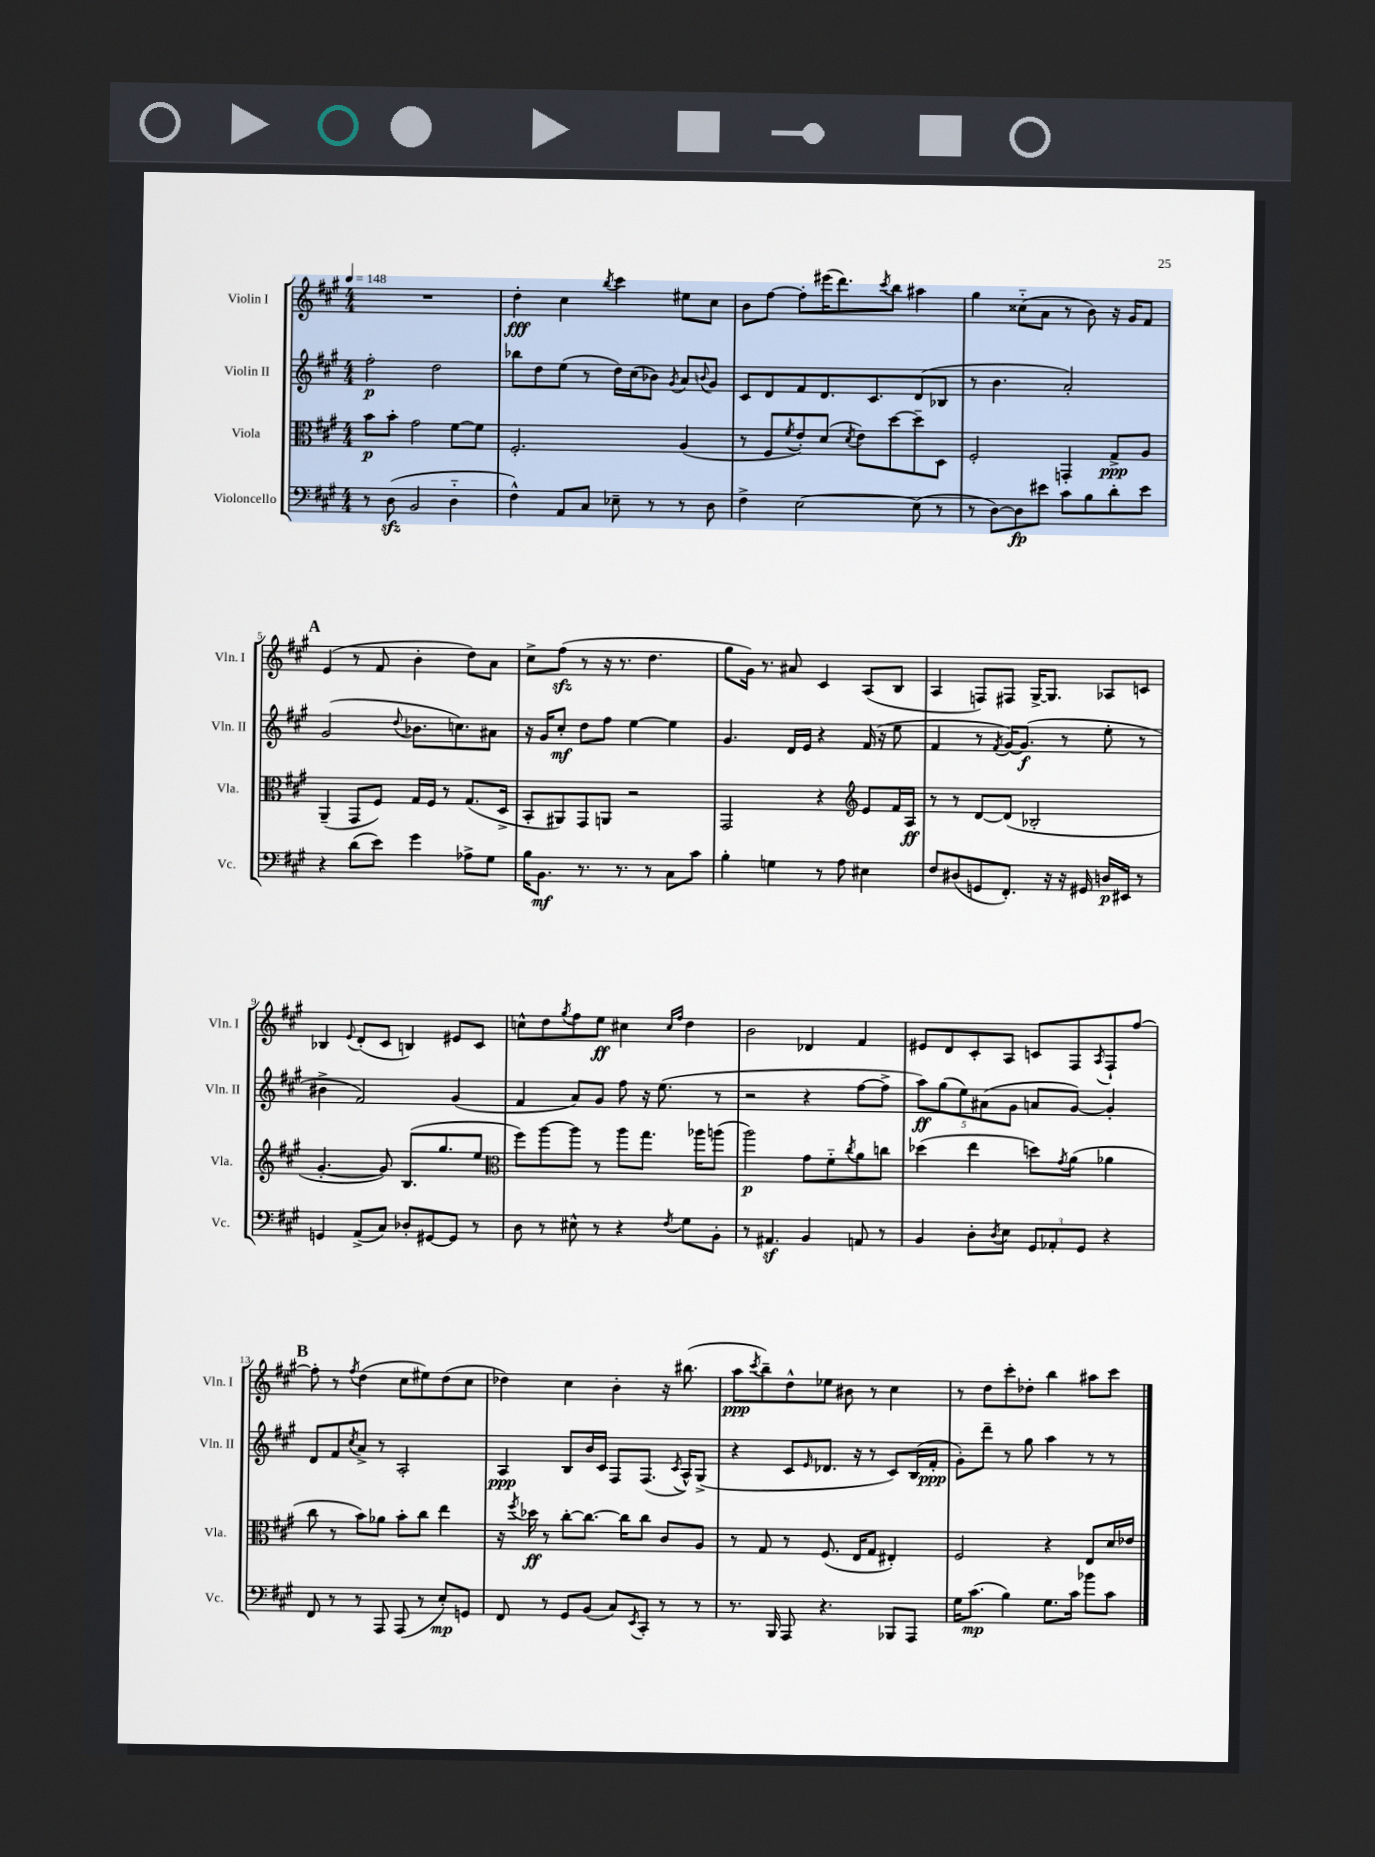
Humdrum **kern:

**kern	**dynam	**kern	**dynam	**kern	**dynam	**kern	**dynam
*part4	*part4	*part3	*part3	*part2	*part2	*part1	*part1
*staff4	*staff4	*staff3	*staff3	*staff2	*staff2	*staff1	*staff1
*I"Violoncello	*	*I"Viola	*	*I"Violin II	*	*I"Violin I	*
*I'Vc.	*	*I'Vla.	*	*I'Vln. II	*	*I'Vln. I	*
*clefF4	*	*clefC3	*	*clefG2	*	*clefG2	*
*k[f#c#g#]	*	*k[f#c#g#]	*	*k[f#c#g#]	*	*k[f#c#g#]	*
*M4/4	*	*M4/4	*	*M4/4	*	*M4/4	*
*MM148	*	*MM148	*	*MM148	*	*MM148	*
=1	=1	=1	=1	=1	=1	=1	=1
8r	.	8b\L	p	2ff#'\	p	1r	.
(8Dzz\	.	8b'\J	.	.	.	.	.
2BB/	.	2g#\	.	.	.	.	.
.	.	.	.	2dd\	.	.	.
4D\	.	[8f#\L	.	.	.	.	.
.	.	8f#\J]	.	.	.	.	.
=2	=2	=2	=2	=2	=2	=2	=2
4F#^^\)	.	2.F#'/	.	8bb-X\L	.	4dd'\	fff
.	.	.	.	8dd\	.	.	.
8AA/L	.	.	.	(8ee\J	.	4cc#\	.
8C#/J	.	.	.	8r	.	.	.
.	.	.	.	.	.	8qbb/	.
8E-X~\	.	.	.	16dd\LL)	.	4ccc#\	.
.	.	.	.	(16cc#\J	.	.	.
8r	.	.	.	8b-X\J)	.	.	.
.	.	.	.	8qg#/	.	.	.
8r	.	(4A/	.	8a/L	.	8ee#X\L	.
.	.	.	.	8qqbn/	.	.	.
8D\	.	.	.	8g#/J	.	8cc#\J	.
=3	=3	=3	=3	=3	=3	=3	=3
4F#^\	.	8r	.	8c#/L	.	8b\L	.
.	.	8F#/L	.	8d/	.	[8ff#\J	.
.	.	8qf#/	.	.	.	.	.
[2E\	.	8e'/)	.	8f#/	.	8ff#'\L]	.
.	.	(8d/J	.	8.d/	.	(16eee#X\K	.
.	.	.	.	.	.	8.ddd\)	.
.	.	8qd/	.	.	.	.	.
.	.	8e\L)	.	.	.	.	.
.	.	.	.	8.c#/	.	.	.
.	.	.	.	.	.	8qccc#/	.
.	.	[8dd\	.	.	.	8bb\J	.
(8E\]	.	8dd~\]	.	(8d/	.	4aa#X\	.
8r	.	8D\J	.	8B-X/J	.	.	.
=4	=4	=4	=4	=4	=4	=4	=4
8r	.	2F#'/	.	8r	.	4gg#\	.
[8D\L)	.	.	.	4.b\	.	.	.
8D\]	fp	.	.	.	.	(8cc##X\L	.
8e#X\J	.	.	.	.	.	8a\J	.
8c#\L	.	4GGn'/	.	2a'/)	.	8r	.
8B\	.	.	.	.	.	8b\)	.
8d'\	.	8G#^/L	ppp	.	.	16r	.
.	.	.	.	.	.	16g#/KL	.
8e#\J	.	8A/J	.	.	.	8f#/J	.
!!LO:LB:g=z
!!LO:REH:place=s1:t=A
=5	=5	=5	=5	=5	=5	=5	=5
4r	.	(4AA~/	.	(2g#/	.	(4e/	.
(8d\L	.	8GG#/L	.	.	.	8r	.
8e\J)	.	8F#/J)	.	.	.	8f#/	.
.	.	.	.	8qqdd/	.	.	.
4g#\	.	16G#/LL	.	8.b-X\L	.	4b'\	.
.	.	16F#/JJ	.	.	.	.	.
.	.	8r	.	.	.	.	.
.	.	.	.	8.ccn\)	.	.	.
8A-X^\L	.	(8.G#/L	.	.	.	8dd\L)	.
8G#\J	.	.	.	8a#X\J	.	8a\J	.
.	.	16D^/Jk	.	.	.	.	.
=6	=6	=6	=6	=6	=6	=6	=6
16B\KL	.	8BB'/L	.	16r	.	8cc#^\L	.
8.BB\J	mf	.	.	16g#/KL	.	.	.
.	.	8AA#X/)	.	8cc#'/J	mf	(8ff#zz\J	.
8.r	.	8GG#/	.	8dd\L	.	8r	.
.	.	8AAn/J	.	8ff#\J	.	16r	.
8.r	.	.	.	.	.	8.r	.
.	.	2r	.	[4ee\	.	.	.
8r	.	.	.	.	.	4.dd\	.
8C#\L	.	.	.	4ee\]	.	.	.
8c#\J	.	.	.	.	.	.	.
=7	=7	=7	=7	=7	=7	=7	=7
4B'\	.	2GG#/	.	4.g#/	.	8gg#\L	.
.	.	.	.	.	.	16g#\Jk)	.
.	.	.	.	.	.	8.r	.
4Gn\	.	.	.	.	.	.	.
.	.	.	.	16d/LL	.	8a#X/	.
.	.	.	.	16e/JJ	.	.	.
8r	.	4r	.	4r	.	4c#/	.
8A\	.	.	.	.	.	.	.
*	*	*clefG2	*	*	*	*	*
4E#X\	.	8e/L	.	(16f#/	.	(8A/L	.
.	.	.	.	16r	.	.	.
.	.	16f#/L	.	8ee\	.	8B/J	.
.	.	16A/JJ	ff	.	.	.	.
=8	=8	=8	=8	=8	=8	=8	=8
8F#/L	.	8r	.	4f#/	.	4A/	.
(8D#X/	.	8r	.	.	.	.	.
8GGn/	.	[8d/L	.	8r	.	8Fn/L)	.
.	.	.	.	8qf#/	.	.	.
8.FF#'/J)	.	(8d/J]	.	[16g#/KL)	.	8F#X/J	.
.	.	.	.	(8.g#/J]	f	.	.
.	.	2B-X'/	.	.	.	[16G#^/KL	.
16r	.	.	.	.	.	8.G#/J]	.
16r	.	.	.	8r	.	.	.
16GG#X/	.	.	.	.	.	.	.
16Dn/LL	p	.	.	8ee'\	.	8A-X/L	.
16EE#X/JJ	.	.	.	.	.	.	.
8r	.	.	.	8r	.	8cn/J	.
!!LO:LB:g=z
=9	=9	=9	=9	=9	=9	=9	=9
4GGn/	.	[4.g#'/	.	4b#X^\	.	4B-X/	.
.	.	.	.	.	.	8qqe/	.
(8AA^/L	.	.	.	2f#/)	.	(8d'/L	.
8C#/J)	.	8g#/])	.	.	.	8c#/J	.
8D-X'/L	.	(8.B/L	.	.	.	4Bn/)	.
[8GG#X/	.	.	.	.	.	.	.
.	.	8.gg#/	.	.	.	.	.
8GG#/J]	.	.	.	(4g#/	.	8e#X/L	.
8r	.	8ee/J	.	.	.	8c#/J	.
=10	=10	=10	=10	=10	=10	=10	=10
*	*	*clefC3	*	*	*	*	*
8D\	.	8ff#\L)	.	4f#/	.	8ccn^^\L	.
8r	.	[8aa\	.	.	.	8dd\	.
.	.	.	.	.	.	8qgg#/	.
8E#X^^\	.	8aa\J]	.	8a/L)	.	8ff#\	.
8r	.	8r	.	8g#/J	.	8ee\J	ff
4r	.	8aa\L	.	8ff#\	.	4cc#X\	.
.	.	8.gg#\J	.	16r	.	.	.
.	.	.	.	(8.ee\	.	.	.
.	.	.	.	.	.	16qqcc#/LL	.
8qF#/	.	.	.	.	.	16qqff#/JJ	.
8G#\L	.	.	.	.	.	4dd\	.
.	.	16aa-X\KL	.	.	.	.	.
8BB'\J	.	(8aan\J	.	8r	.	.	.
=11	=11	=11	=11	=11	=11	=11	=11
8r	.	2aa\)	p	2r	.	2b\	.
4.AA#Xz/	.	.	.	.	.	.	.
4BB/	.	8g#\L	.	4r	.	4d-X/	.
.	.	8f#\	.	.	.	.	.
.	.	8qcc#/	.	.	.	.	.
8AAn/	.	8a\	.	[8ff#\L	.	4f#/	.
8r	.	8ccn\J	.	8ff#^\J]	.	.	.
=12	=12	=12	=12	=12	=12	=12	=12
4BB/	.	(4dd-X\	.	10aa\L)	ff	8e#X/L	.
.	.	.	.	(10gg#\	.	.	.
.	.	.	.	.	.	8d/	.
.	.	.	.	10ee\)	.	.	.
8D'\L	.	4ee\	.	.	.	8c#'/	.
.	.	.	.	(10a#X\	.	.	.
8qD/	.	.	.	.	.	.	.
8E\J	.	.	.	.	.	8A/J	.
.	.	.	.	10g#\J	.	.	.
12GG#/L	.	8ddn\L)	.	8an/L	.	8cn/L	.
12AA-X'/	.	.	.	.	.	.	.
.	.	8qg#/	.	.	.	.	.
.	.	(8a\J	.	[8g#/J)	.	8F#/	.
12GG#/J	.	.	.	.	.	.	.
.	.	.	.	.	.	8qA/	.
4r	.	4a-X\	.	4g#'/]	.	8F#`/	.
.	.	.	.	.	.	[8ff#/J	.
!!LO:LB:g=z
!!LO:REH:place=s1:t=B
=13	=13	=13	=13	=13	=13	=13	=13
8FF#/	.	8cc#\	.	8d/L	.	8ff#'\]	.
8r	.	8r	.	8f#/	.	8r	.
.	.	.	.	8qcc#/	.	8qff#/	.
8r	.	8b\L)	.	8a^/J	.	(4dd\	.
8AAA/	.	8a-X\J	.	8r	.	.	.
(8AAA/	.	8b'\L	.	2A'/	.	8cc#\L	.
8r	.	8cc#\J	.	.	.	8ee#X\)	.
8E'/L)	mp	4ee\	.	.	.	(8dd\	.
8GGn/J	.	.	.	.	.	8cc#\J	.
=14	=14	=14	=14	=14	=14	=14	=14
8FF#/	.	16r	.	4A/	ppp	4dd-X\)	.
.	.	8qff#/	.	.	.	.	.
.	.	16dd-X\	ff	.	.	.	.
8r	.	8r	.	.	.	.	.
8GG#/L	.	[8cc#'\L	.	8B/L	.	4cc#\	.
(8BB/J	.	8.cc#\J_	.	16b/L	.	.	.
.	.	.	.	16c#/JJ	.	.	.
8C#/L)	.	.	.	8F#/L	.	4b'\	.
.	.	16cc#\KL]	.	.	.	.	.
8qEE/	.	.	.	.	.	.	.
8CC#'/J	.	8cc#\J	.	(8.F#/J	.	.	.
8r	.	8c#/L	.	.	.	16r	.
.	.	.	.	8qc#/	.	.	.
.	.	.	.	16A^^/KL)	.	(8.bb#X\	.
8r	.	8A/J	.	(8G#^/J	.	.	.
=15	=15	=15	=15	=15	=15	=15	=15
8.r	.	8r	.	4r	.	8aa\L	ppp
.	.	.	.	.	.	8qccc#/	.
.	.	8G#/	.	.	.	8bb~\)	.
16BBB/	.	.	.	.	.	.	.
8AAA/	.	8r	.	8c#/L	.	8dd^^\	.
.	.	.	.	16qqe/	.	.	.
4.r	.	(8.F#/	.	8.d-X/J	.	8ee-X\J	.
.	.	.	.	.	.	8b#X\	.
.	.	16E/KL	.	16r	.	.	.
.	.	8G#/J	.	8r	.	8r	.
8BBB-X/L	.	4E#X'/)	.	8c#/L)	.	4cc#\	.
8AAA/J	.	.	.	(16B/L	.	.	.
.	.	.	.	16f#'/JJ	ppp	.	.
=16	=16	=16	=16	=16	=16	=16	=16
16G#\KL	.	2F#/	.	8g#'\L)	.	8r	.
(8.c#\J	mp	.	.	.	.	.	.
.	.	.	.	8ddd~\J	.	8dd\L	.
4B\)	.	.	.	8r	.	8ccc#'\	.
.	.	.	.	8gg#\	.	8dd-X'\J	.
8.G#\L	.	4r	.	4aa\	.	4bb\	.
16c#\Jk	.	.	.	.	.	.	.
8b-X\L	.	8E/L	.	8r	.	8aa#X\L	.
8c#\J	.	16d/L	.	8r	.	8ccc#\J	.
.	.	16e-X/JJ	.	.	.	.	.
==	==	==	==	==	==	==	==
*-	*-	*-	*-	*-	*-	*-	*-
